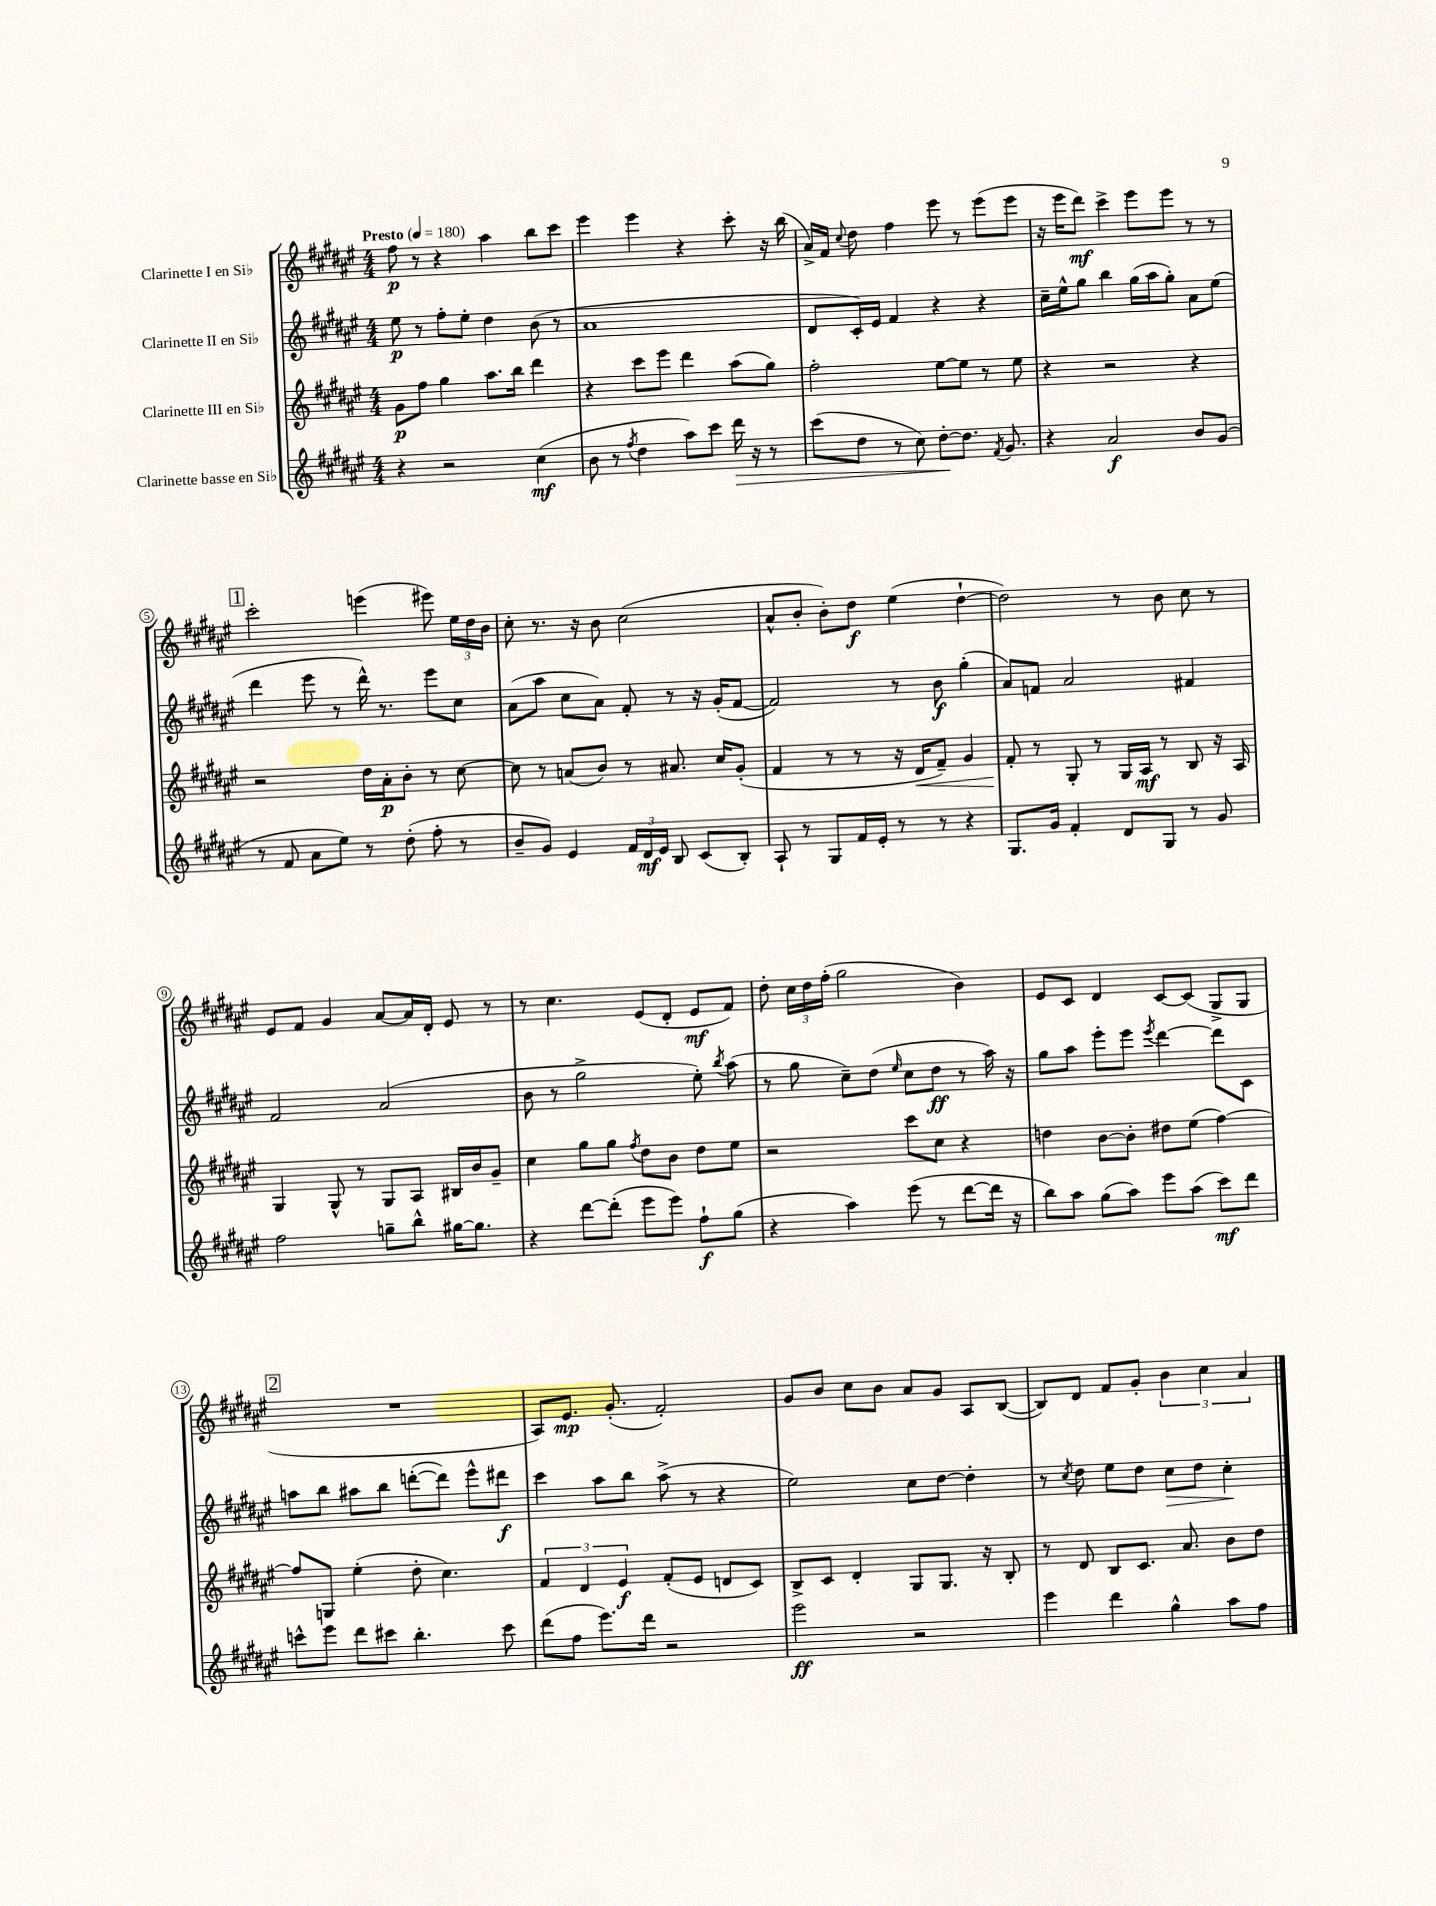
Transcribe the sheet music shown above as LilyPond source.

<<
\new StaffGroup <<
\new Staff = "s0" \with { instrumentName = "Clarinette I en Sib" } {
    \clef treble \key fis \major \numericTimeSignature \time 4/4 \tempo "Presto" 4 = 180
    \autoBeamOff fis''8\p r8 r4 ais''4 b''8[ cis'''8] |
    eis'''4 eis'''4 r4 cis'''8-. r16 b''16( |
    ais'16[->) fis'16] \appoggiatura { cis''8 } dis''8 fis''4 eis'''8 r8 eis'''8[( eis'''8] |
    r16 eis'''16[ dis'''8]\mf) cis'''4-> eis'''8[ eis'''8] r8 r8 |
    \mark \markup { \box "1" } cis'''2-. e'''4( eis'''8) \tuplet 3/2 { eis''16[ dis''16 b'16] } |
    cis''8-. r8. r16 b'8 cis''2( |
    ais'8[-^ b'8]-. b'8[-.) dis''8]\f eis''4( dis''4~-! |
    dis''2) r8 b'8 cis''8 r8 |
    eis'8[ fis'8] gis'4 ais'8[~ ais'16 dis'16]-. eis'8 r8 |
    r8 cis''4. eis'8[( dis'8]-. eis'8[\mf fis'8]) |
    dis''8-. \tuplet 3/2 { cis''16[ dis''16 fis''16]-.( } gis''2 b'4) |
    eis'8[ cis'8] dis'4 cis'8[~ cis'8]( gis8[-> gis8] |
    \mark \markup { \box "2" } R1 |
    ais8[) eis'8.]\mp gis'8.-.( fis'2-.) |
    gis'8[ b'8] cis''8[ b'8] ais'8[ gis'8] ais8[ b8]~( |
    b8[) dis'8] fis'8[ gis'8]-. \tuplet 3/2 { b'4 cis''4 ais'4 } \bar "|." |
}
\new Staff = "s1" \with { instrumentName = "Clarinette II en Sib" } {
    \clef treble \key fis \major \numericTimeSignature \time 4/4
    \autoBeamOff eis''8\p r8 fis''8[-. eis''8]-. dis''4 b'8( r8 |
    ais'1 |
    dis'8[ cis'16-.) eis'16] fis'4 r4 r4 |
    cis''16[-- eis''16-^ gis''8] b''4 gis''16[( ais''16 gis''8]-.) ais'8[ eis''8]( |
    \mark \markup { \box "1" } dis'''4 eis'''8 r8 dis'''16-^) r8. eis'''8[ cis''8] |
    ais'8[( ais''8] cis''8[ ais'8]) fis'8-. r8 r16 gis'16[-.( fis'8]~ |
    fis'2) r8 b'8\f gis''4-.( |
    ais'8[) f'8] ais'2 fis'4 |
    fis'2 ais'2( |
    b'8 r8 gis''2-> eis''8-.) \acciaccatura { b''8 } ais''8( |
    r8 gis''8 cis''8[--) dis''8]( \grace { eis''16 } cis''8[ dis''8]\ff r8 ais''16) r16 |
    gis''8[ ais''8] eis'''8[-. eis'''8] \acciaccatura { eis'''8 } dis'''4~ dis'''8[ cis'8] |
    \mark \markup { \box "2" } a''8[ b''8] ais''8[ b''8] d'''8[~-.( d'''8]) eis'''8[-^ dis'''8]\f |
    cis'''4 ais''8[ b''8] ais''8->( r8 r4 |
    eis''2) cis''8[ dis''8]~ dis''4-. |
    r8 \acciaccatura { cis''8 } dis''8 eis''8[ dis''8] cis''8[\> dis''8] cis''4-.\! \bar "|." |
}
\new Staff = "s2" \with { instrumentName = "Clarinette III en Sib" } {
    \clef treble \key fis \major \numericTimeSignature \time 4/4
    \autoBeamOff gis'8[\p fis''8] gis''4 ais''8.[ b''16] dis'''4 |
    r4 cis'''8[ eis'''8] dis'''4 ais''8[( gis''8]) |
    fis''2-. eis''8[~ eis''8] r8 eis''8 |
    r4 r2 r4 |
    \mark \markup { \box "1" } r2 dis''16[ ais'16-.\p b'8]-. r8 cis''8~ |
    cis''8 r8 a'8[( b'8]) r8 ais'8. cis''16[ gis'8]-.( |
    fis'4 r8 r8 r16 dis'16[\< fis'8]--) gis'4 |
    fis'8-.\! r8 gis8-. r8 gis16[ ais16]\mf r8 b8 r16 ais16 |
    gis4 gis8-^ r8 gis8[ ais8] bis16[ b'16 gis'8]-- |
    cis''4 gis''8[ gis''8] \acciaccatura { fis''8 } dis''8[ b'8] dis''8[ eis''8] |
    r2 cis'''8[ cis''8] r4 |
    d''4 b'8[~ b'8]-. dis''8[ eis''8]( fis''4~) |
    \mark \markup { \box "2" } fis''8[ g8] eis''4-.( dis''8-. cis''4.) |
    \tuplet 3/2 { fis'4 dis'4 eis'4\f } fis'8[-.( eis'8] d'8[ cis'8]) |
    b8[-> cis'8] dis'4-. gis8[ gis8.] r16 b8-. |
    r8 dis'8 b8[ cis'8.] ais'8. b'8[ dis''8] \bar "|." |
}
\new Staff = "s3" \with { instrumentName = "Clarinette basse en Sib" } {
    \clef treble \key fis \major \numericTimeSignature \time 4/4
    \autoBeamOff r4 r2 cis''4\mf( |
    b'8 r8 \acciaccatura { fis''8 } dis''4 ais''8[) cis'''8] dis'''16\> r16 r8 |
    cis'''8[( dis''8] r8 cis''8) dis''8[~-.\! dis''8.] \acciaccatura { fis'8 } gis'8. |
    r4 ais'2\f b'8[ gis'8]( |
    \mark \markup { \box "1" } r8 fis'8 ais'8[ eis''8]) r8 dis''8-.( fis''8-. r8 |
    b'8[-- gis'8]) eis'4 \tuplet 3/2 { fis'16[ dis'16\mf eis'16] } b8 cis'8[( b8]-.) |
    ais8-! r8 gis8[ fis'16 eis'16]-. r8 r8 r4 |
    gis8.[ gis'16] fis'4-. dis'8[ gis8] r8 gis'8 |
    fis''2 g''8[-- b''8]-^ gis''16[~ gis''8.] |
    r4 dis'''8[~ dis'''8]-.( eis'''8[ eis'''8]) fis''8[-!\f gis''8]( |
    r4 ais''4) eis'''8( r8 dis'''8[~ dis'''16] r16 |
    b''8[) ais''8] gis''8[( ais''8]) eis'''8[ ais''8]( cis'''8[\mf) dis'''8] |
    \mark \markup { \box "2" } c'''8[-^ eis'''8] dis'''8[ cis'''8] b''4.-. cis'''8 |
    dis'''8[( fis''8] eis'''8.[) dis'''16] r2 |
    eis'''2\ff r2 |
    eis'''4 dis'''4 gis''4-^ ais''8[ fis''8] \bar "|." |
}
>>
>>
\layout { \context { \Score \override BarNumber.stencil = #(make-stencil-circler 0.1 0.3 ly:text-interface::print) } }
